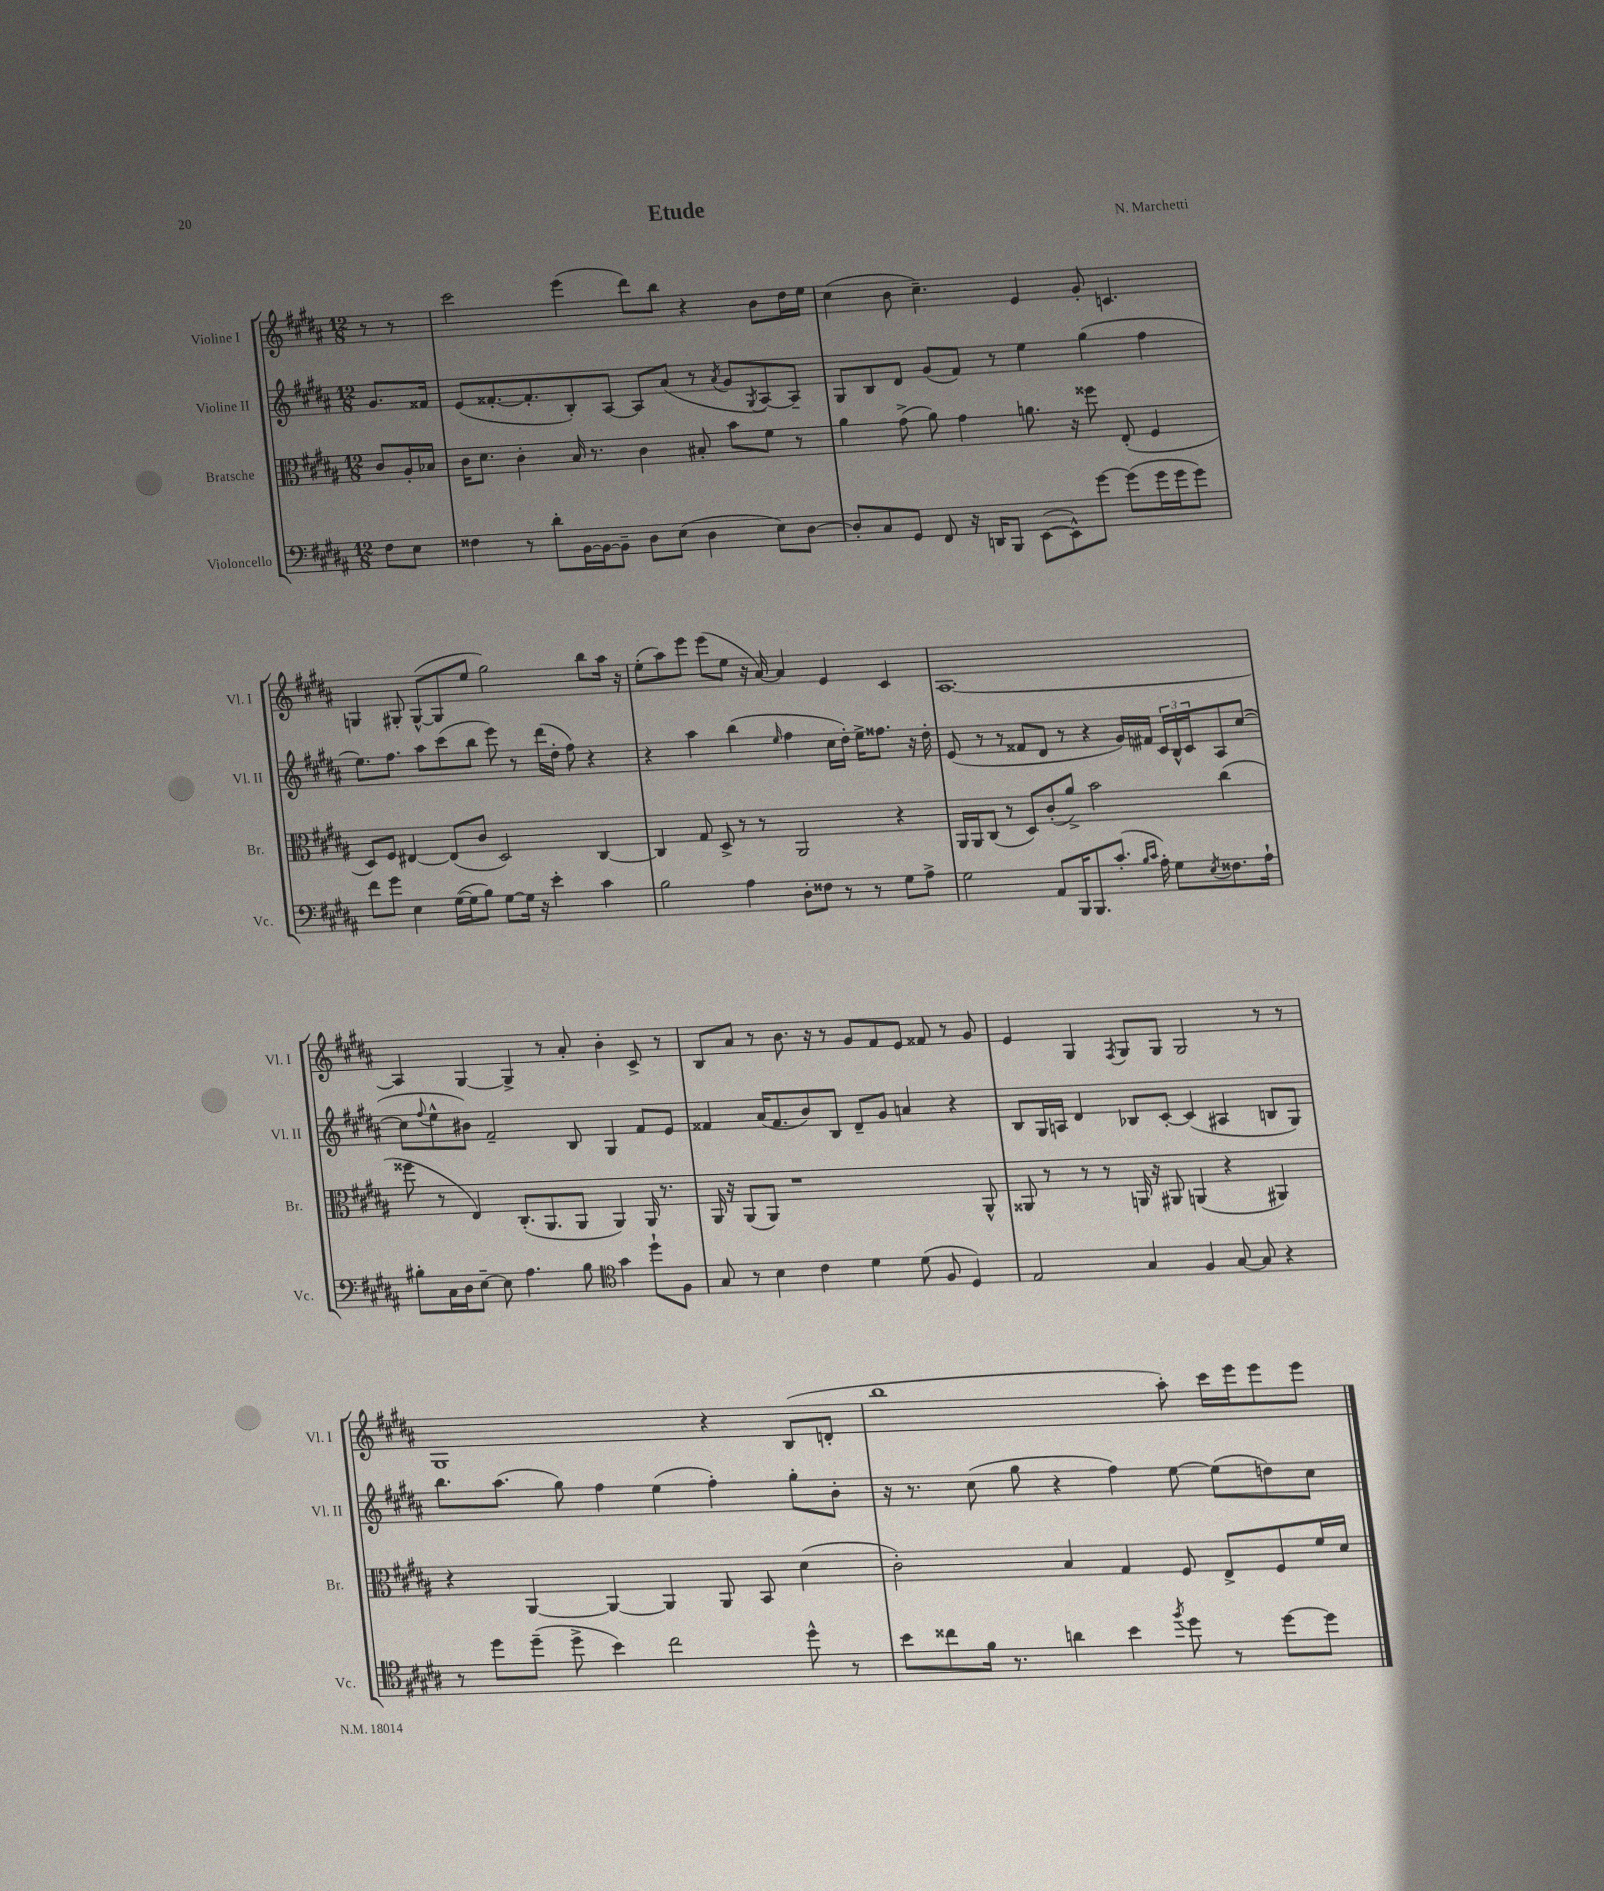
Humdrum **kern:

**kern	**kern	**kern	**kern
*staff4	*staff3	*staff2	*staff1
*clefF4	*clefC3	*clefG2	*clefG2
*k[f#c#g#d#a#]	*k[f#c#g#d#a#]	*k[f#c#g#d#a#]	*k[f#c#g#d#a#]
*M12/8	*M12/8	*M12/8	*M12/8
8F#	8c#	8.g#	8r
8E	16A#'	.	8r
.	16B-	16f##	.
=	=	=	=
4F##	16c#	(8e	2ccc#
.	8.d#	.	.
.	.	[8.f##'	.
8r	4c#'	.	.
.	.	8.f##']	.
8d#'	.	.	.
[16BB	16B	8B')	(4eee
16BB_	8.r	.	.
8BB~]	.	[8A#	.
8D#	4c#	8A#]	8ddd#)
(8E	.	(8a#	8bb
4D#	8B#'	8r	4r
.	.	8qa#	.
.	8b	8g#	.
.	.	8qG#	.
8E)	8f#	[8A#)	8b
[8D#	8r	8A#~]	16dd#
.	.	.	16ee
=	=	=	=
8D#']	4a#	8G#	(4cc#
8C#	.	8B	.
8GG#	(8g#^	8d#	8b
8FF#	8a#)	(8g#	4.cc#~)
16r	4g#	8f#)	.
16DD	.	.	.
8BBB	.	8r	.
([8EE	8.a	4ee	4e
8EE^^])	.	.	.
.	16r	.	.
[8g#	8ff##	(4gg#	8g#'
(8g#]	(8E'	.	4.c
16g#	4F#	4ff#	.
16g#	.	.	.
8g#)	.	.	.
=	=	=	=
8f#	8D#)	8.ee)	4G
8g#	8F#	.	.
.	.	8.ff#	.
4E	[4E#	.	8G#'
.	.	8aa#	([8G#^^
([16G#	(8E#]	(8ccc#	8G#]
16G#]	.	.	.
8B)	8c#	8bb	8ee
[8G#	2D#)	8eee)	2gg#)
16G#]	.	8r	.
16r	.	.	.
4e'	.	(16ddd#	.
.	.	16dd#'	.
.	.	8ff#)	.
4c#	[4C#	4r	8bb
.	.	.	16aa#
.	.	.	16r
=	=	=	=
2B	4C#]	4r	(8ee'
.	.	.	8aa#)
.	8G#	4aa#	8eee
.	8D#^	.	(8eee
4A#	8r	(4bb	8ee
.	8r	.	16r
.	.	.	[16a#)
.	.	16qqee	.
8D#'	2AA#	4ff#	4a#]
8F##	.	.	.
8r	.	16cc#	4e
.	.	16dd#')	.
8r	.	16ee^	.
.	.	8.ff##	.
8G#	4r	.	4c#
8A#^	.	16r	.
.	.	16dd#'	.
=	=	=	=
2G#	16AA#	(8e	[1.A#
.	16AA#	.	.
.	(8C#	8r	.
.	8r	8r	.
.	8D#)	8f##	.
8AA#	(8c#'	8d#	.
16BBB	8a#^)	8r	.
8.BBB	.	.	.
.	2b	4r	.
(8.c#'	.	.	.
.	.	16g#)	.
16qqB	.	.	.
16qqc#	.	.	.
16A#')	.	16f#	.
8G#	.	24c#	.
.	.	24B^^	.
.	.	24c#	.
8qE	.	.	.
8.F##	(4cc#	8A#	.
.	.	([8cc#	.
16A#`	.	.	.
=	=	=	=
8B#'	8ff##	8cc#]	4A#]
.	.	8qqff#	.
16C#	8r	8ee^^	.
16D#	.	.	.
[8E~	4E)	8b#)	[4G#
8E]	.	2f#~	.
4.A#	(8.C#'	.	4G#^]
.	8.AA#	.	.
.	.	.	8r
8B#	8AA#	8B	8a#'
*clefC4	*	*	*
4g#	4AA#)	4G#	4b'
8dd#`	16AA#	8f#	8c#^
.	8.r	.	.
8F#	.	8e	8r
=	=	=	=
8G#	16AA#	4f##	8B
.	16r	.	.
8r	(8AA#	.	8a#
4B	8AA#)	(16a#	8r
.	.	8.f##	.
.	1r	.	8.b
4c#	.	8b)	.
.	.	.	16r
.	.	8B	8r
4d#	.	8d#~	8g#
.	.	8g#	8f#
(8d#	.	4a	8e
8F#	.	.	8f##
4D#)	.	4r	8r
.	8AA#^^	.	8g#
=	=	=	=
2E	8AA##	8B	4e
.	8r	16G#	.
.	.	16A	.
.	8r	4d#	4G#
.	8r	.	.
.	.	.	8qF#
4G#	16AA	8B-	8G#
.	16r	.	.
.	8AA#	[8c#'	8G#
4F#	(4AA	(4c#]	2G#
[8G#	4r	4A#	.
8G#]	.	.	.
4r	4AA#)	8B	8r
.	.	8G#)	8r
=	=	=	=
8r	4r	8.bb	1G#
8dd#	.	.	.
.	.	(8.aa#	.
(8dd#~	[4AA#	.	.
8dd#^	.	8gg#)	.
4b)	4AA#_	4ff#	.
2cc#	4AA#]	(4ee	.
.	8AA#	4ff#')	4r
.	8BB	.	.
8dd#^^	(4d#	8gg#'	(8B
8r	.	8b'	8d'
=	=	=	=
8b	2c#')	16r	1bb
.	.	8.r	.
8cc##	.	.	.
16f#	.	(8cc#	.
8.r	.	.	.
.	.	8gg#	.
4a	4B	4r	.
4b	4G#	4ff#)	.
8qff#	.	.	.
8dd#	8F#	[8ee	8aa#')
8r	8E^	(8ee]	16ccc#
.	.	.	16eee
[8dd#	8F#	8dd)	8eee
8dd#]	16f#	8cc#	8eee
.	16d#	.	.
==	==	==	==
*-	*-	*-	*-
